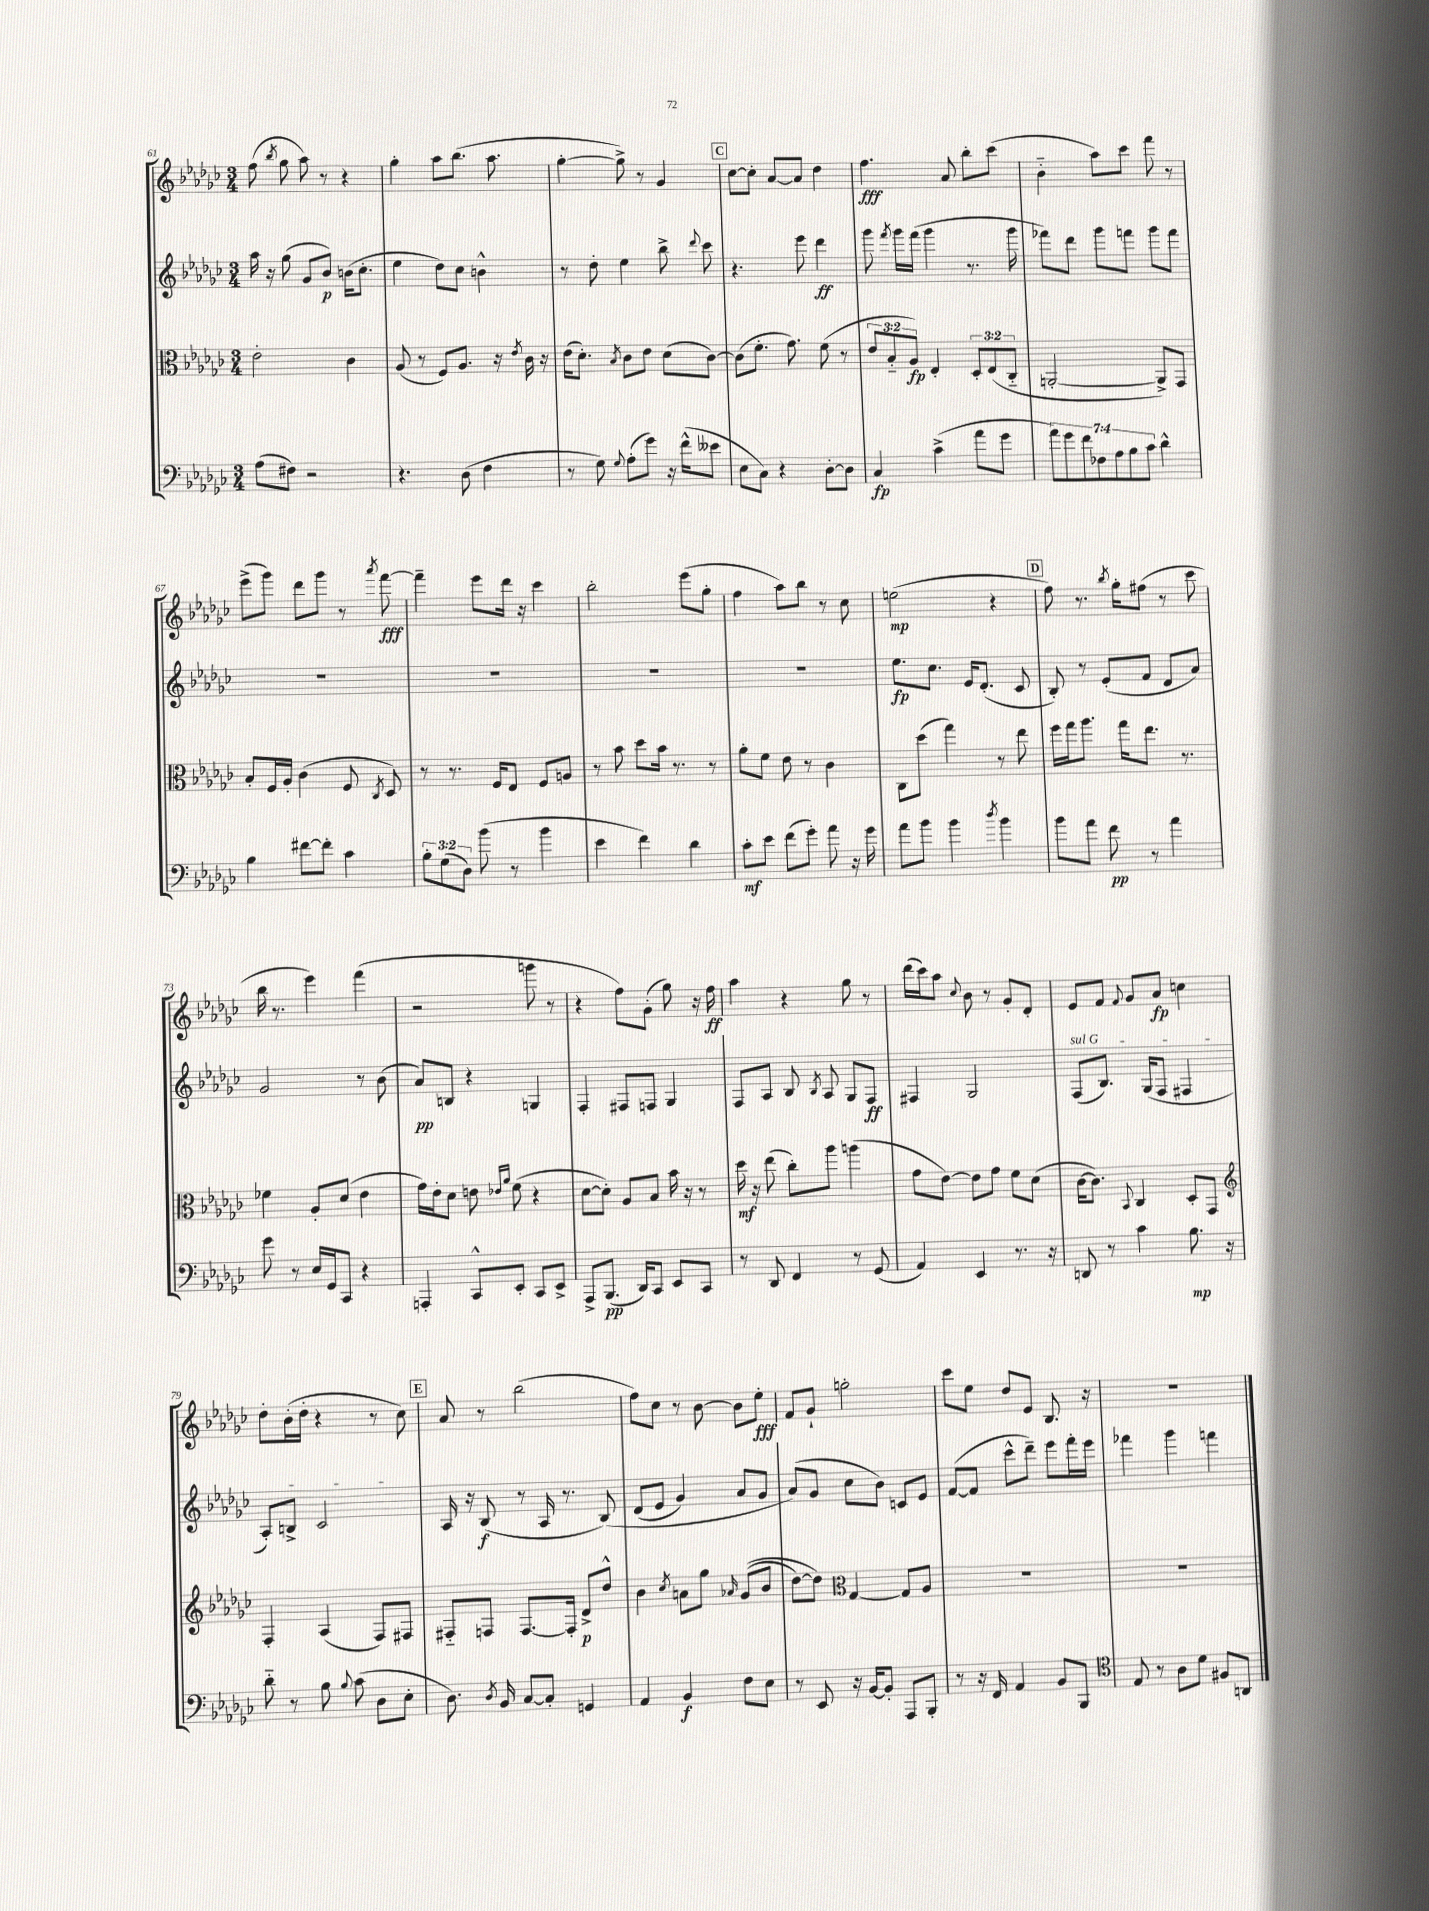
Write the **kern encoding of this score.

**kern	**kern	**kern	**kern
*staff4	*staff3	*staff2	*staff1
*clefF4	*clefC3	*clefG2	*clefG2
*k[b-e-a-d-g-c-]	*k[b-e-a-d-g-c-]	*k[b-e-a-d-g-c-]	*k[b-e-a-d-g-c-]
*M3/4	*M3/4	*M3/4	*M3/4
(8A-	2e-'	16aa-	(8ff
.	.	16r	.
.	.	.	8qbb-
8F#)	.	(8gg-	8gg-
2r	.	8g-	8aa-)
.	.	8b-)	8r
.	4c-	(16b	4r
.	.	8.cc-'	.
=	=	=	=
4.r	(8A-	4ee-	4gg-'
.	8r	.	.
.	8F)	8dd-)	8aa-
(8D-	8.A-	8cc-	(8.bb-
4F	.	4b^^	.
.	16r	.	8.aa-
.	8qe-	.	.
.	16c-	.	.
.	16r	.	.
=	=	=	=
8r	(16e-	8r	[4gg-'
.	8.d-')	.	.
8G-)	.	8dd-'	.
8qqG-	8qB-	.	.
(8A-'	8c-	4ee-	8gg-^])
8g-)	8e-	.	8r
16r	(8d-	8bb-^	4g-
(16f^^	.	.	.
.	.	8qqddd-	.
8e--	[8c-)	8ccc-	.
=	=	=	=
8E-	(8c-]	4.r	[8cc-
8C-)	8.f'	.	8cc-']
4r	.	.	[8a-
.	8.g-)	.	.
.	.	8eee-	8a-]
[8D-'	(8f	4ddd-	4dd-
8D-]	8r	.	.
=	=	=	=
4C-	12e-	8ggg-	4.ff
.	12B-'~	.	.
.	.	8qfff	.
.	.	16ggg-	.
.	12A-)	.	.
.	.	(16fff	.
(4c-^	4E-'	4ggg-	.
.	.	.	8a-
8a-	12D-'	8.r	8bb-'
.	(12E-	.	.
8g-	.	.	(8ccc-
.	12C-'~	.	.
.	.	16ggg-	.
=	=	=	=
14a-)	[2AA'	8fff-)	4b-'~
14g-	.	.	.
.	.	8ddd-	.
14f	.	.	.
14F-	.	.	.
.	.	8ggg-	8aa-)
14A-	.	.	.
14B-	.	.	.
.	.	8fff	8ccc-
14c-	.	.	.
4d-^^	8AA^])	8ggg-	8fff
.	8GG-	8fff	8r
=	=	=	=
4B-	8B-'	2.r	(8eee-^
.	16F	.	8ggg-)
.	16A-'	.	.
[8f#	(4c-	.	8ddd-
8f#']	.	.	8ggg-
4c-	8F	.	8r
.	8qC-	.	8qaaa-
.	8D-)	.	[8fff
=	=	=	=
12B-'	8r	2.r	4fff~]
(12G-	.	.	.
.	8.r	.	.
12D-)	.	.	.
(8b-	.	.	8eee-
.	16F	.	.
8r	8E-	.	16ddd-
.	.	.	16r
4b-	8F	.	4ccc-
.	8A	.	.
=	=	=	=
4e-	8r	2.r	2bb-'
.	8b-	.	.
4f)	8dd-	.	.
.	16b-	.	.
.	8.r	.	.
4d-	.	.	(8eee-
.	8r	.	8gg-'
=	=	=	=
8c-'	8a-'	2.r	4ff
8e-	8f	.	.
(8f	8e-	.	8aa-)
8g-')	8r	.	8bb-
8a-	4c-	.	8r
16r	.	.	8cc-
16g-	.	.	.
=	=	=	=
8a-	8C-	8.ee-	(2ee
8b-	(8dd-	.	.
.	.	8.cc-	.
4b-	4gg-)	.	.
.	.	16e-	.
.	.	(8.d-'	.
8qdd-	.	.	.
4b-	8r	.	4r
.	8ee-	8c-	.
=	=	=	=
8b-	16ff	8B-')	8ff)
.	16gg-	.	.
8a-	8.aa-	8r	8.r
8f	.	(8e-'	.
.	.	.	8qbb-
.	16gg-	.	16gg-'
8r	8.ee-	8f	(8ff#
4a-	.	8d-	8r
.	8.r	.	.
.	.	8a-)	8ccc-
=	=	=	=
8g-	4f-	2g-	16bb-
.	.	.	8.r
8r	.	.	.
16E-	8A-'	.	4eee-)
16GG-	.	.	.
8CC-	(8d-	.	.
4r	4e-	8r	(4fff
.	.	(8b-	.
=	=	=	=
4AAA'	16g-)	8a-)	2r
.	16e-'	.	.
.	8d-	8B	.
8CC-^^	8e	4r	.
.	16qqe-	.	.
.	16qqa-	.	.
8EE-'	(8f	.	.
8CC-	4r	4G	8ggg
8EE-^	.	.	8r
=	=	=	=
8AAA-^	[8d-	4F'	4r
(8.BBB-	8d-'])	.	.
.	8A-	8F#	8ff)
16DD-)	.	.	.
8CC-	8B-	8F	(8g-'
8EE-	16b-	4G-	8gg-)
.	16r	.	.
8CC-	8r	.	16r
.	.	.	16ff
=	=	=	=
8r	16dd-	8F	4aa-
.	16r	.	.
8DD-	(8ee-	8A-	.
4FF	8cc-')	8B-	4r
.	.	8qB-	.
.	8aa-	8A-	.
8r	(4aa	8G-	8gg-
(8GG-	.	8F	8r
=	=	=	=
4AA-)	8g-	4F#	(16ddd-
.	.	.	16ccc-)
.	[8e-)	.	8aa-
.	.	.	8qqcc-
4EE-	8e-]	2G-	8b-
.	8g-	.	8r
8.r	8f	.	8g-'
.	(8d-	.	8d-'
16r	.	.	.
=	=	=	=
8DD	[16c-	(8F	8e-
.	8.c-])	.	.
8r	.	8.B-)	8f
.	8qqBB-	.	8qqf
4c-	4C-	.	8g-
.	.	(16G-	.
.	.	8F	8a-
8.B-	8D-'	4F#	4cc
.	8GG-	.	.
16r	.	.	.
=	=	=	=
*	*clefG2	*	*
8d-'~	4F'	8A-')	8dd-'
8r	.	8B^	(16b-'
.	.	.	16dd-'
8B-	(4A-	2c-	4r
8qqB-	.	.	.
(8c-	.	.	.
8D-	8F)	.	8r
8E-'	8F#	.	8cc-)
=	=	=	=
8.D-)	8F#'~	16A-	8a-
.	.	16r	.
.	8F	(8B-	8r
8qD-	.	.	.
16BB-	.	.	.
[8C-	[8.F	8r	(2bb-
8C-']	.	16A-	.
.	16F']	8.r	.
4GG	8d-^	.	.
.	8dd-^^	&(8B-)	.
=	=	=	=
4AA-	4b-	(8d-	8ff)
.	.	8e-	8cc-
.	8qcc-	.	.
4BB-	8a	4g-)	8r
.	8gg-	.	[8b-
.	16qqa-	.	.
8F	&((8g-	8a-	8b-]
8E-	8b-	8g-	8ee-'
=	=	=	=
8r	[8dd-)	(8a-&)	8f
8EE-	8dd-]&)	8g-	8g-`
*	*clefC3	*	*
16r	[4G-	8cc-	2gg'
[16BB-	.	.	.
8BB-']	.	8b-)	.
8AAA-	8G-]	8c	.
8BBB-'	8A-	8e-	.
=	=	=	=
8r	2.r	([8f	8ccc-
16r	.	8f]	8ee-
16FF	.	.	.
4AA-	.	8ccc-^^	8dd-
.	.	8ddd-~)	8e-
8BB-	.	8eee-	8.B-
8BBB-	.	16fff'	.
.	.	16eee-	16r
=	=	=	=
*clefC4	*	*	*
8E-	2.r	4fff-	2.r
8r	.	.	.
8A-	.	4ggg-	.
8d-	.	.	.
8F#	.	4fff	.
8AA	.	.	.
==	==	==	==
*-	*-	*-	*-
